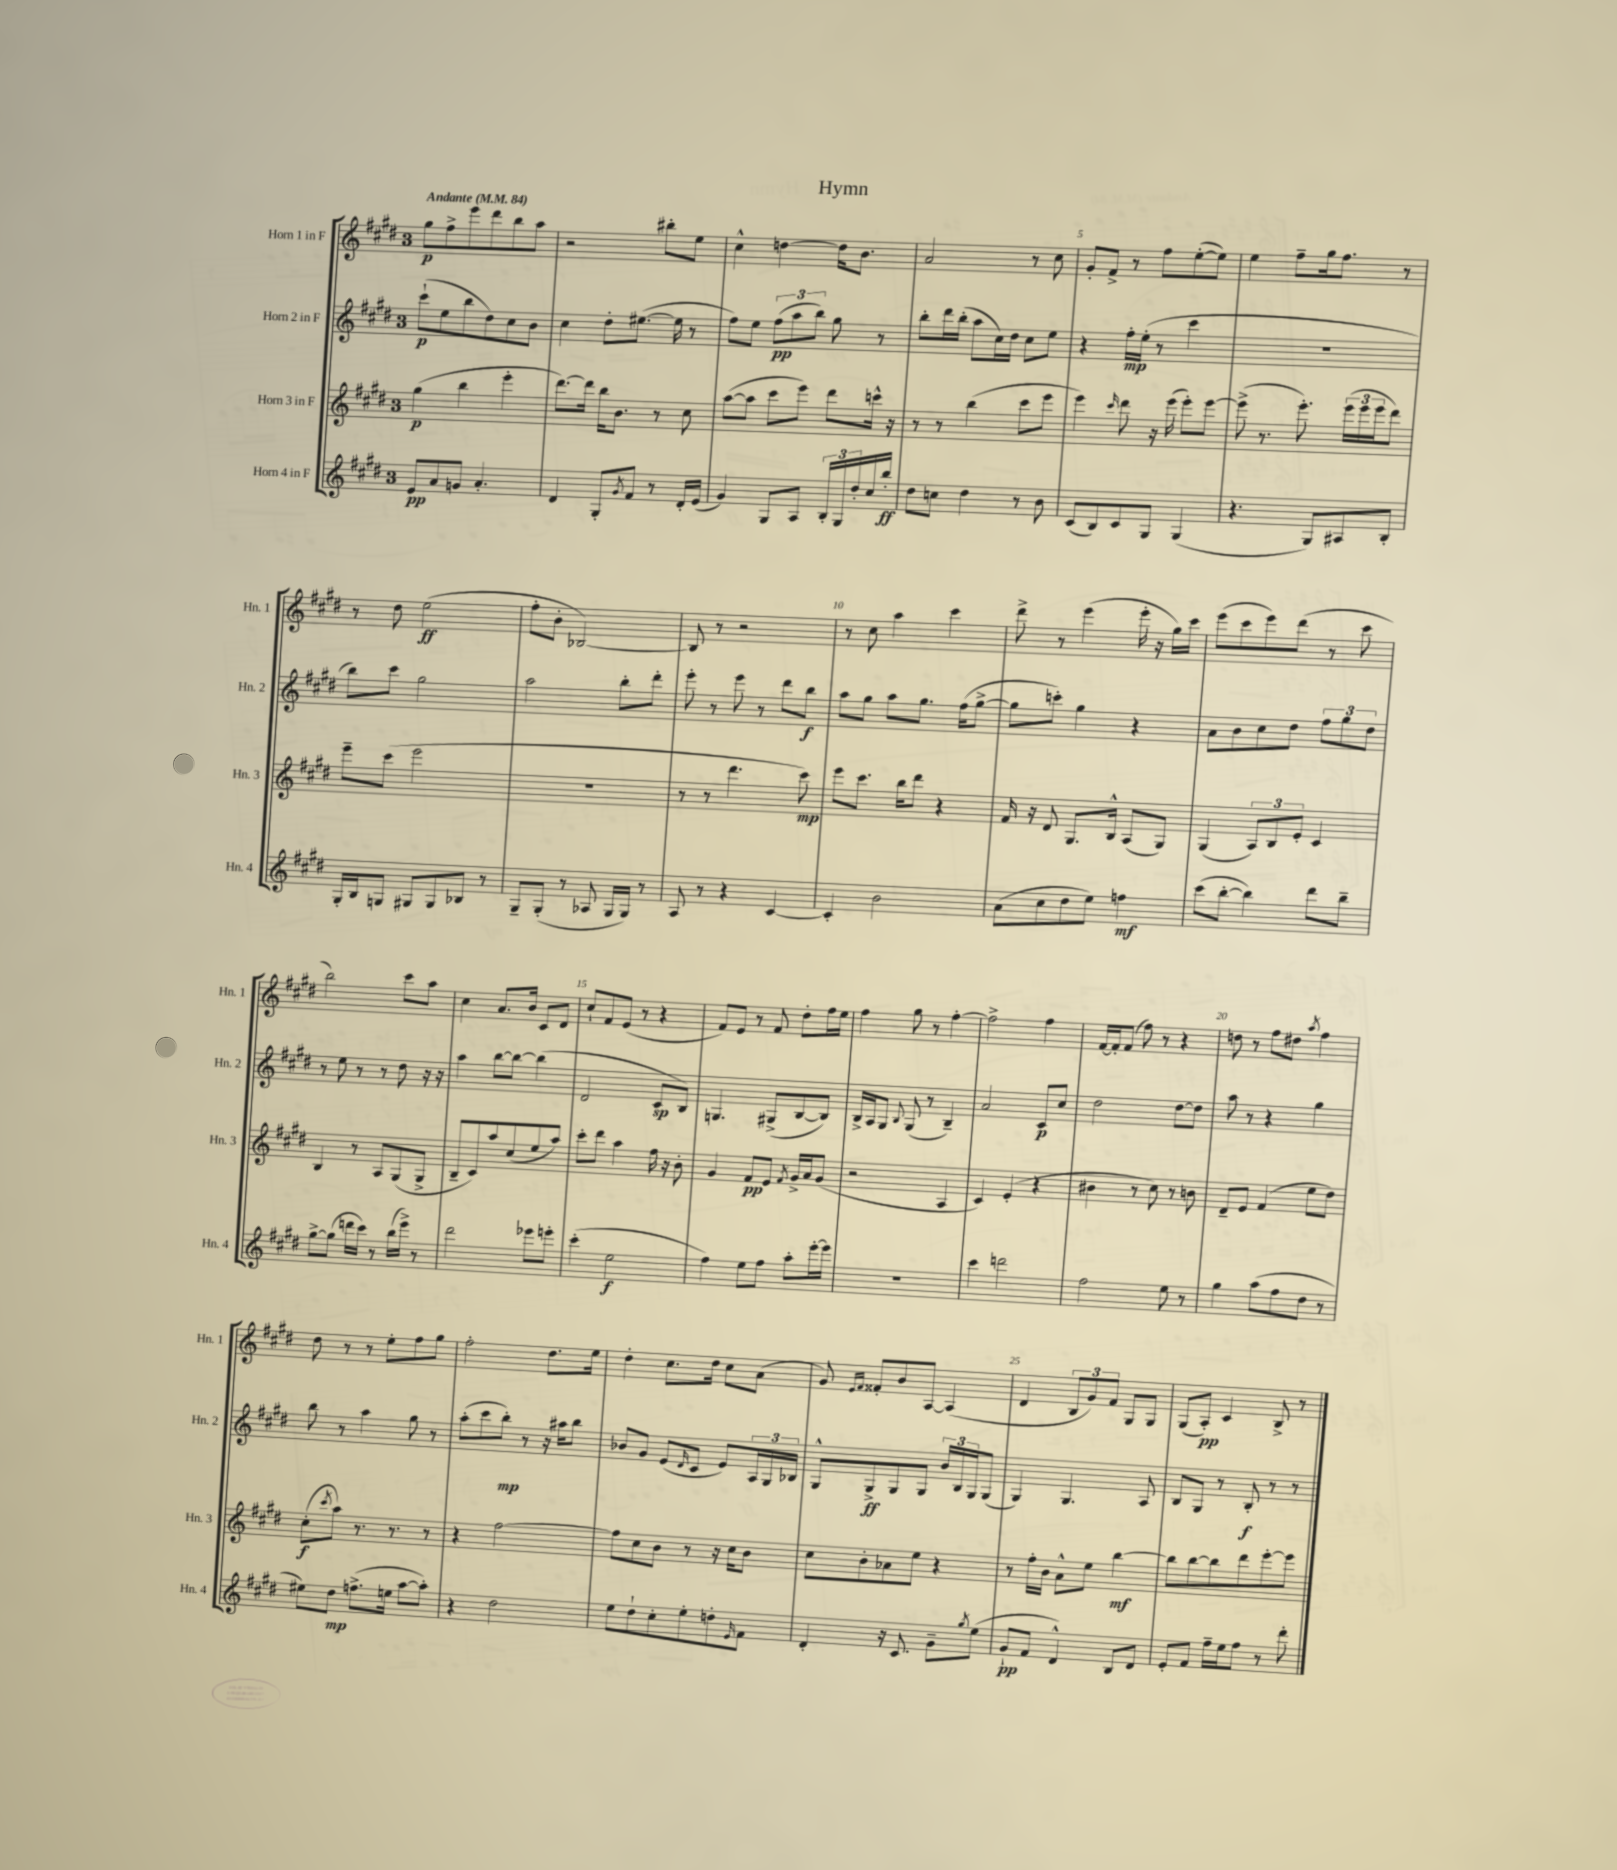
\header { title = "Hymn" }
<<
\new StaffGroup <<
\new Staff = "s0" \with { instrumentName = "Horn 1 in F" shortInstrumentName = "Hn. 1" } {
    \clef treble \key e \major \once \override Staff.TimeSignature.style = #'single-digit \time 3/4 \tempo "Andante" 4 = 84
    gis''8\p fis''8-> e'''8 dis'''8 b''8 a''8 |
    r2 bis''8-. e''8 |
    cis''4-^ d''4~ d''16 b'8. |
    a'2 r8 cis''8 |
    gis'8-. fis'8-> r8 fis''8 e''8~-.( e''8) |
    e''4 fis''8-- gis''16 fis''8. r8 |
    r8 dis''8 e''2\ff( |
    fis''8-. b'8-. bes2~) |
    bes8 r8 r2 |
    r8 cis''8 a''4 cis'''4 |
    dis'''8-> r8 e'''4( e'''16-. r16 gis''16) cis'''16 |
    e'''8( cis'''8 e'''8) dis'''8( r8 cis'''8 |
    b''2) cis'''8 a''8 |
    cis''4 a'8. b'16 cis'8 dis'8 |
    cis''8-! fis'8 e'8( r8 r4 |
    fis'8) e'8 r8 fis'8 dis''8-. fis''16 e''16 |
    fis''4 gis''8 r8 fis''4~-. |
    fis''2-> fis''4 |
    fis'16~ fis'16-. fis'8( fis''8) r8 r4 |
    d''8 r8 fis''8 dis''8 \acciaccatura { a''8 } fis''4 |
    dis''8 r8 r8 e''8-. fis''8 gis''8 |
    fis''2-. dis''8. e''16 |
    dis''4-. cis''8. dis''16 cis''8 a'8( |
    gis'8) \grace { e'16 fis'16 } fisis'8-. b'8 a8~ a4( |
    dis'4 \tuplet 3/2 { b8 gis'8) fis'8 } gis8 gis8 |
    gis8( a8-.\pp) cis'4 b8-> r8 \bar "|." |
}
\new Staff = "s1" \with { instrumentName = "Horn 2 in F" shortInstrumentName = "Hn. 2" } {
    \clef treble \key e \major \once \override Staff.TimeSignature.style = #'single-digit \time 3/4
    cis'''8-!\p( e''8 b''8 dis''8) cis''8 b'8 |
    cis''4 dis''8-. eis''8.~( eis''16 r8 |
    fis''8) e''8 \tuplet 3/2 { fis''8\pp( a''8 b''8) } gis''8 r8 |
    b''8-. dis'''16 b''16-.( a''8 cis''16) dis''16 cis''8 e''8 |
    r4 fis''16-.\mp e''16-.( r8 cis'''4 |
    R2. |
    b''8) cis'''8 gis''2 |
    a''2 b''8-. dis'''8-. |
    e'''8-. r8 e'''8 r8 dis'''8 b''8\f |
    a''8 gis''8 a''8 gis''8. fis''16( gis''8~-> |
    gis''8 c'''8-.) gis''4 r4 |
    a'8 b'8 cis''8 dis''8 \tuplet 3/2 { fis''8 gis''8 dis''8 } |
    r8 e''8 r8 r8 dis''8 r16 r16 |
    a''4 b''8~ b''8~ b''4( |
    dis'2 cis'8\sp b8) |
    g4. gis8->( b8~ b8) |
    b16-> a16 gis8 \appoggiatura { b8 } gis8( r8 b4--) |
    a'2 cis'8\p cis''8 |
    dis''2 dis''8~ dis''8 |
    a''8 r8 r4 gis''4 |
    b''8 r8 a''4 gis''8 r8 |
    a''8-.( cis'''8 b''8-.\mp) r8 r16 ais''16 b''8 |
    bes'8 gis'8 e'8( \grace { dis'16 } cis'8 e'8) \tuplet 3/2 { a16 gis16 bes16 } |
    gis8-^ gis8->\ff gis8 gis8 \tuplet 3/2 { b'16 b16 gis16 } gis8( |
    gis4) gis4. a8 |
    b8 gis8 r8 b8-.\f r8 r8 \bar "|." |
}
\new Staff = "s2" \with { instrumentName = "Horn 3 in F" shortInstrumentName = "Hn. 3" } {
    \clef treble \key e \major \once \override Staff.TimeSignature.style = #'single-digit \time 3/4
    gis''4\p( b''4 e'''4-. |
    dis'''8.~) dis'''16 b''16 b'8. r8 cis''8 |
    a''8~( a''8 cis'''8 e'''8) dis'''8 c'''16-^ r16 |
    r8 r8 b''4( cis'''8 e'''8 |
    e'''4) \grace { cis'''16 } dis'''8 r16 e'''16( e'''8-.) e'''8~ |
    e'''8->( r8. e'''8.-.) \tuplet 3/2 { e'''16( e'''16 e'''16 } dis'''8) |
    e'''8-- cis'''8( e'''2 |
    R2. |
    r8 r8 dis'''4. cis'''8\mp) |
    e'''8 cis'''8. b''16 dis'''8 r4 |
    fis'16 r16 dis'8 gis8. b16-^ a8( gis8) |
    gis4( \tuplet 3/2 { a8) b8 e'8-. } cis'4 |
    b4 r8 a8 gis8( gis8-> |
    b8-- cis'8) a''8 cis''8( e''8 a''8) |
    cis'''8-. dis'''8 a''4 fis''16 r16 b'8-. |
    gis'4 fis'8\pp e'8 \acciaccatura { fis'8 } gis'16-> a'16 gis'8( |
    r2 a4 |
    cis'4) e'4-.( r4 |
    bis'4 r8 cis''8) r8 b'8 |
    dis'8-- e'8 fis'4( e''8 dis''8) |
    cis''8-.\f( \acciaccatura { cis'''8 } a''8) r8. r8. r8 |
    r4 fis''2~ |
    fis''8 cis''8 b'8 r8 r16 cis''16 b'8 |
    cis''8 b'8-. aes'8 e''8 r4 |
    r8 fis''16-. b'16 a'8-^ e''8 b''4~\mf |
    b''8 b''8~ b''8 dis'''8 e'''8~-. e'''8 \bar "|." |
}
\new Staff = "s3" \with { instrumentName = "Horn 4 in F" shortInstrumentName = "Hn. 4" } {
    \clef treble \key e \major \once \override Staff.TimeSignature.style = #'single-digit \time 3/4
    e'8\pp a'8 g'8 a'4.-. |
    dis'4 gis8-. \acciaccatura { gis'8 } fis'8 r8 dis'16-. e'16( |
    gis'4) gis8 a8 \tuplet 3/2 { b16-. gis16 dis''16-. } cis''16 b''16-.\ff |
    dis''8 c''8 dis''4 r8 b'8 |
    cis'8( b8) cis'8 gis8 gis4( |
    r4. gis8) ais8 b8-. |
    gis16-. b16 g8 gis8 gis8 bes8 r8 |
    gis8-- gis8-.( r8 aes8 gis16 gis16) r8 |
    a8 r8 r4 cis'4~ |
    cis'4-. b'2 |
    a'8( cis''8 dis''8 e''8) f''4\mf |
    cis'''8( b''8~-. b''4) dis'''8 b''8-- |
    gis''8~-> gis''8( d'''16 cis'''16) r8 b''16( e'''16->) r8 |
    dis'''2 ees'''8 e'''8-. |
    cis'''4-.( e''2\f |
    fis''4) e''8 fis''8 a''8-. e'''16~-. e'''16 |
    R2. |
    cis'''4 d'''2 |
    fis''2 e''8 r8 |
    gis''4 a''8( fis''8 dis''8 r8 |
    eis''8) dis''8\mp f''8.->( e''16 a''8~ a''8-.) |
    r4 dis''2 |
    e''8 dis''8-! cis''8-. e''8-. d''8-. \grace { e'16 } fis'8 |
    dis'4-. r16 cis'8. gis'8-- \acciaccatura { gis''8 } e''8( |
    gis'8-!\pp fis'8 dis'4-^) b8 dis'8 |
    e'8-. fis'8 fis''16-- e''16 fis''8 r8 dis'''8-. \bar "|." |
}
>>
>>
\layout { \context { \Score \override BarNumber.break-visibility = ##(#f #t #t) barNumberVisibility = #(every-nth-bar-number-visible 5) } }
